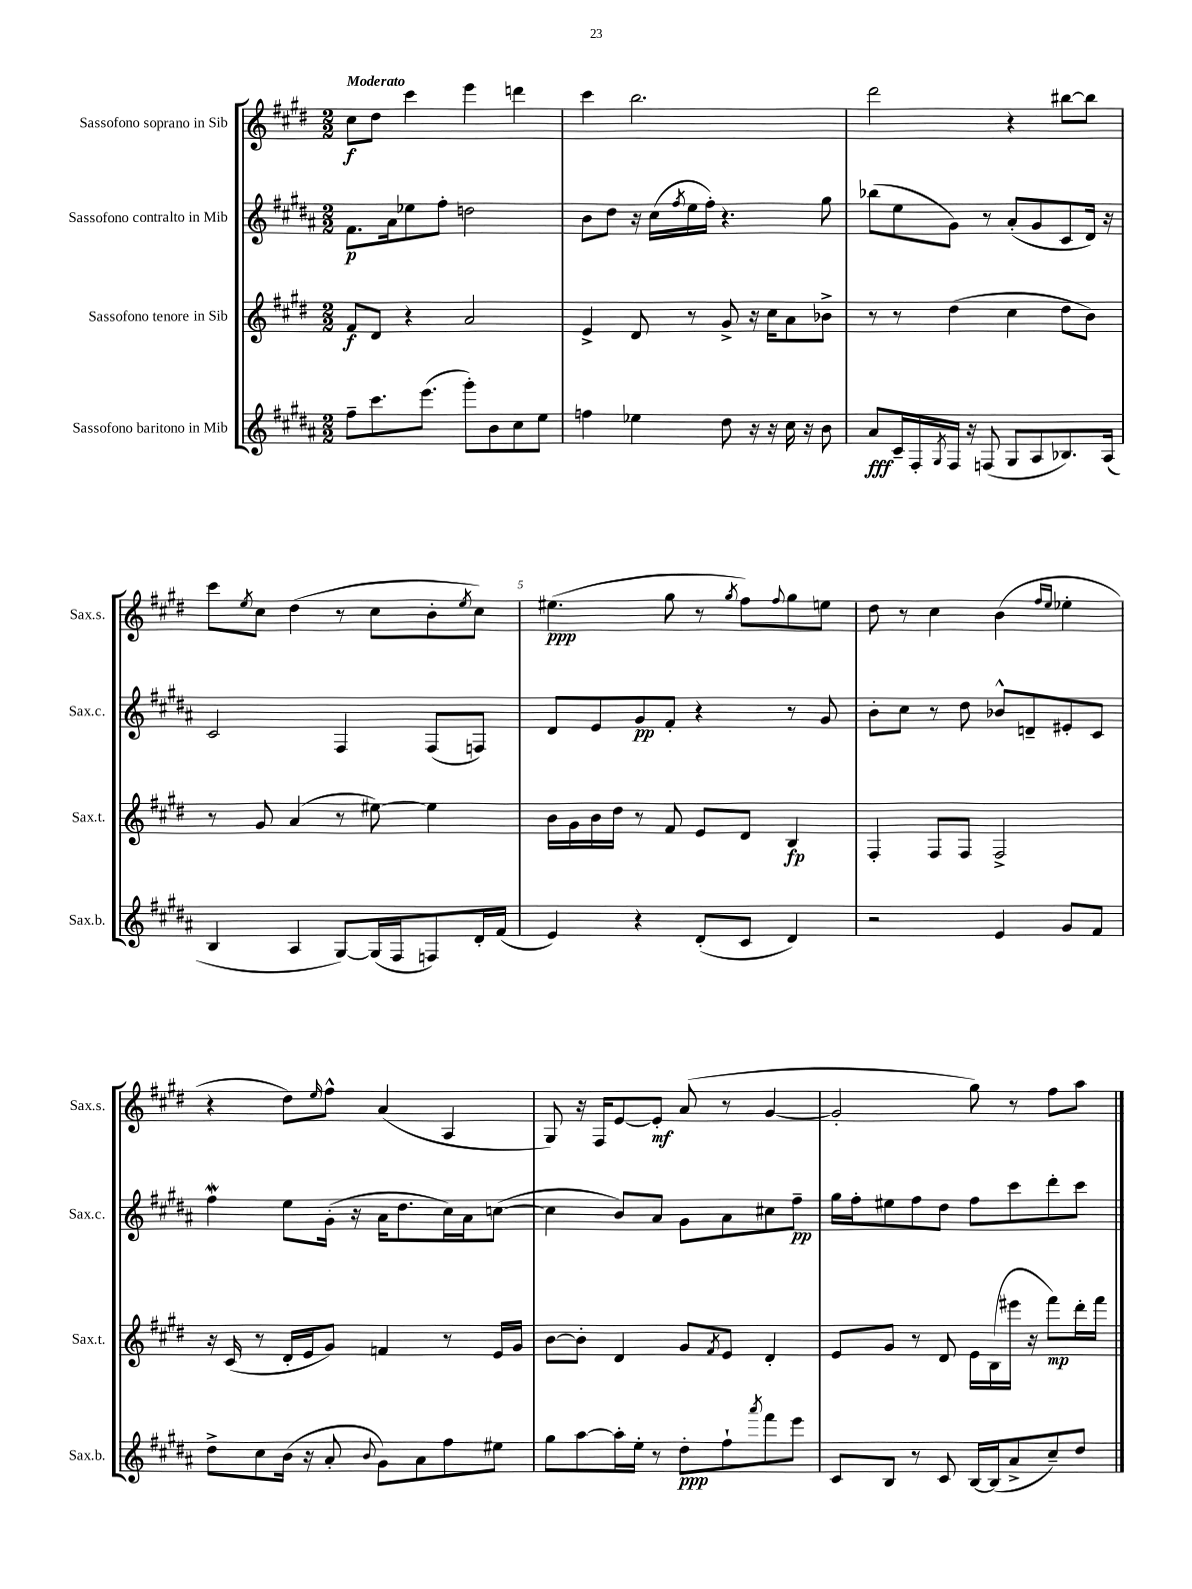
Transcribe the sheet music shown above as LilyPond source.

<<
\new StaffGroup <<
\new Staff = "s0" \with { instrumentName = "Sassofono soprano in Sib" shortInstrumentName = "Sax.s." } {
    \clef treble \key e \major \numericTimeSignature \time 2/2 \tempo "Moderato"
    cis''8\f dis''8 cis'''4 e'''4 d'''4 |
    cis'''4 b''2. |
    dis'''2 r4 bis''8~ bis''8 |
    cis'''8 \acciaccatura { e''8 } cis''8 dis''4( r8 cis''8 b'8-. \acciaccatura { e''8 } cis''8) |
    eis''4.\ppp( gis''8 r8 \acciaccatura { gis''8 } fis''8) \appoggiatura { fis''8 } gis''8 e''8 |
    dis''8 r8 cis''4 b'4( \grace { fis''16 e''16 } ees''4-. |
    r4 dis''8) \grace { e''16 } fis''8-^ a'4( a4 |
    gis8) r16 fis16 e'8~ e'8-.\mf a'8( r8 gis'4~ |
    gis'2-. gis''8) r8 fis''8 a''8 \bar "|." |
}
\new Staff = "s1" \with { instrumentName = "Sassofono contralto in Mib" shortInstrumentName = "Sax.c." } {
    \clef treble \key b \major \numericTimeSignature \time 2/2
    fis'8.\p ais'16 ees''8 fis''8-. d''2 |
    b'8 dis''8 r16 cis''16( \acciaccatura { fis''8 } e''16 fis''16-.) r4. gis''8 |
    bes''8( e''8 gis'8) r8 ais'8-.( gis'8 cis'8 dis'16) r16 |
    cis'2 fis4 fis8( f8) |
    dis'8 e'8 gis'8\pp fis'8-. r4 r8 gis'8 |
    b'8-. cis''8 r8 dis''8 bes'8-^ d'8-- eis'8-. cis'8 |
    fis''4\mordent e''8 gis'16-.( r16 ais'16 dis''8. cis''16) ais'16 c''8~( |
    c''4 b'8) ais'8 gis'8 ais'8 cis''8 fis''8--\pp |
    gis''16 fis''16-. eis''8 fis''8 dis''8 fis''8 cis'''8 dis'''8-. cis'''8 \bar "|." |
}
\new Staff = "s2" \with { instrumentName = "Sassofono tenore in Sib" shortInstrumentName = "Sax.t." } {
    \clef treble \key e \major \numericTimeSignature \time 2/2
    fis'8\f dis'8 r4 a'2 |
    e'4-> dis'8 r8 gis'8-> r16 cis''16 a'8 bes'8-> |
    r8 r8 dis''4( cis''4 dis''8 b'8) |
    r8 gis'8 a'4( r8 eis''8~) eis''4 |
    b'16 gis'16 b'16 dis''16 r8 fis'8 e'8 dis'8 b4\fp |
    fis4-. fis8 fis8 fis2-> |
    r16 cis'16( r8 dis'16-. e'16 gis'8) f'4 r8 e'16 gis'16 |
    b'8~ b'8-. dis'4 gis'8 \acciaccatura { fis'8 } e'8 dis'4-. |
    e'8 gis'8 r8 dis'8 e'16 b16( eis'''16 r16 fis'''8\mp) dis'''16-. fis'''16 \bar "|." |
}
\new Staff = "s3" \with { instrumentName = "Sassofono baritono in Mib" shortInstrumentName = "Sax.b." } {
    \clef treble \key b \major \numericTimeSignature \time 2/2
    fis''8-- cis'''8. e'''8.( gis'''8-.) b'8 cis''8 e''8 |
    f''4 ees''4 dis''8 r16 r16 cis''16 r16 b'8 |
    ais'8\fff cis'16-- fis16-. \acciaccatura { gis8 } fis16 r16 f8( gis8 ais8 bes8.) ais16( |
    b4 ais4 gis8~) gis16( fis16 f8) dis'16-. fis'16( |
    e'4) r4 dis'8-.( cis'8 dis'4) |
    r2 e'4 gis'8 fis'8 |
    dis''8-> cis''8 b'16( r16 ais'8-. \appoggiatura { b'8 } gis'8) ais'8 fis''8 eis''8 |
    gis''8 ais''8~ ais''16-. e''16-. r8 dis''8-.\ppp fis''8-! \acciaccatura { ais'''8 } fis'''8 e'''8 |
    cis'8 b8 r8 cis'8 b16~ b16( ais'8-> cis''8--) dis''8 \bar "|." |
}
>>
>>
\layout { \context { \Score \override BarNumber.break-visibility = ##(#f #t #t) barNumberVisibility = #(every-nth-bar-number-visible 5) } }
